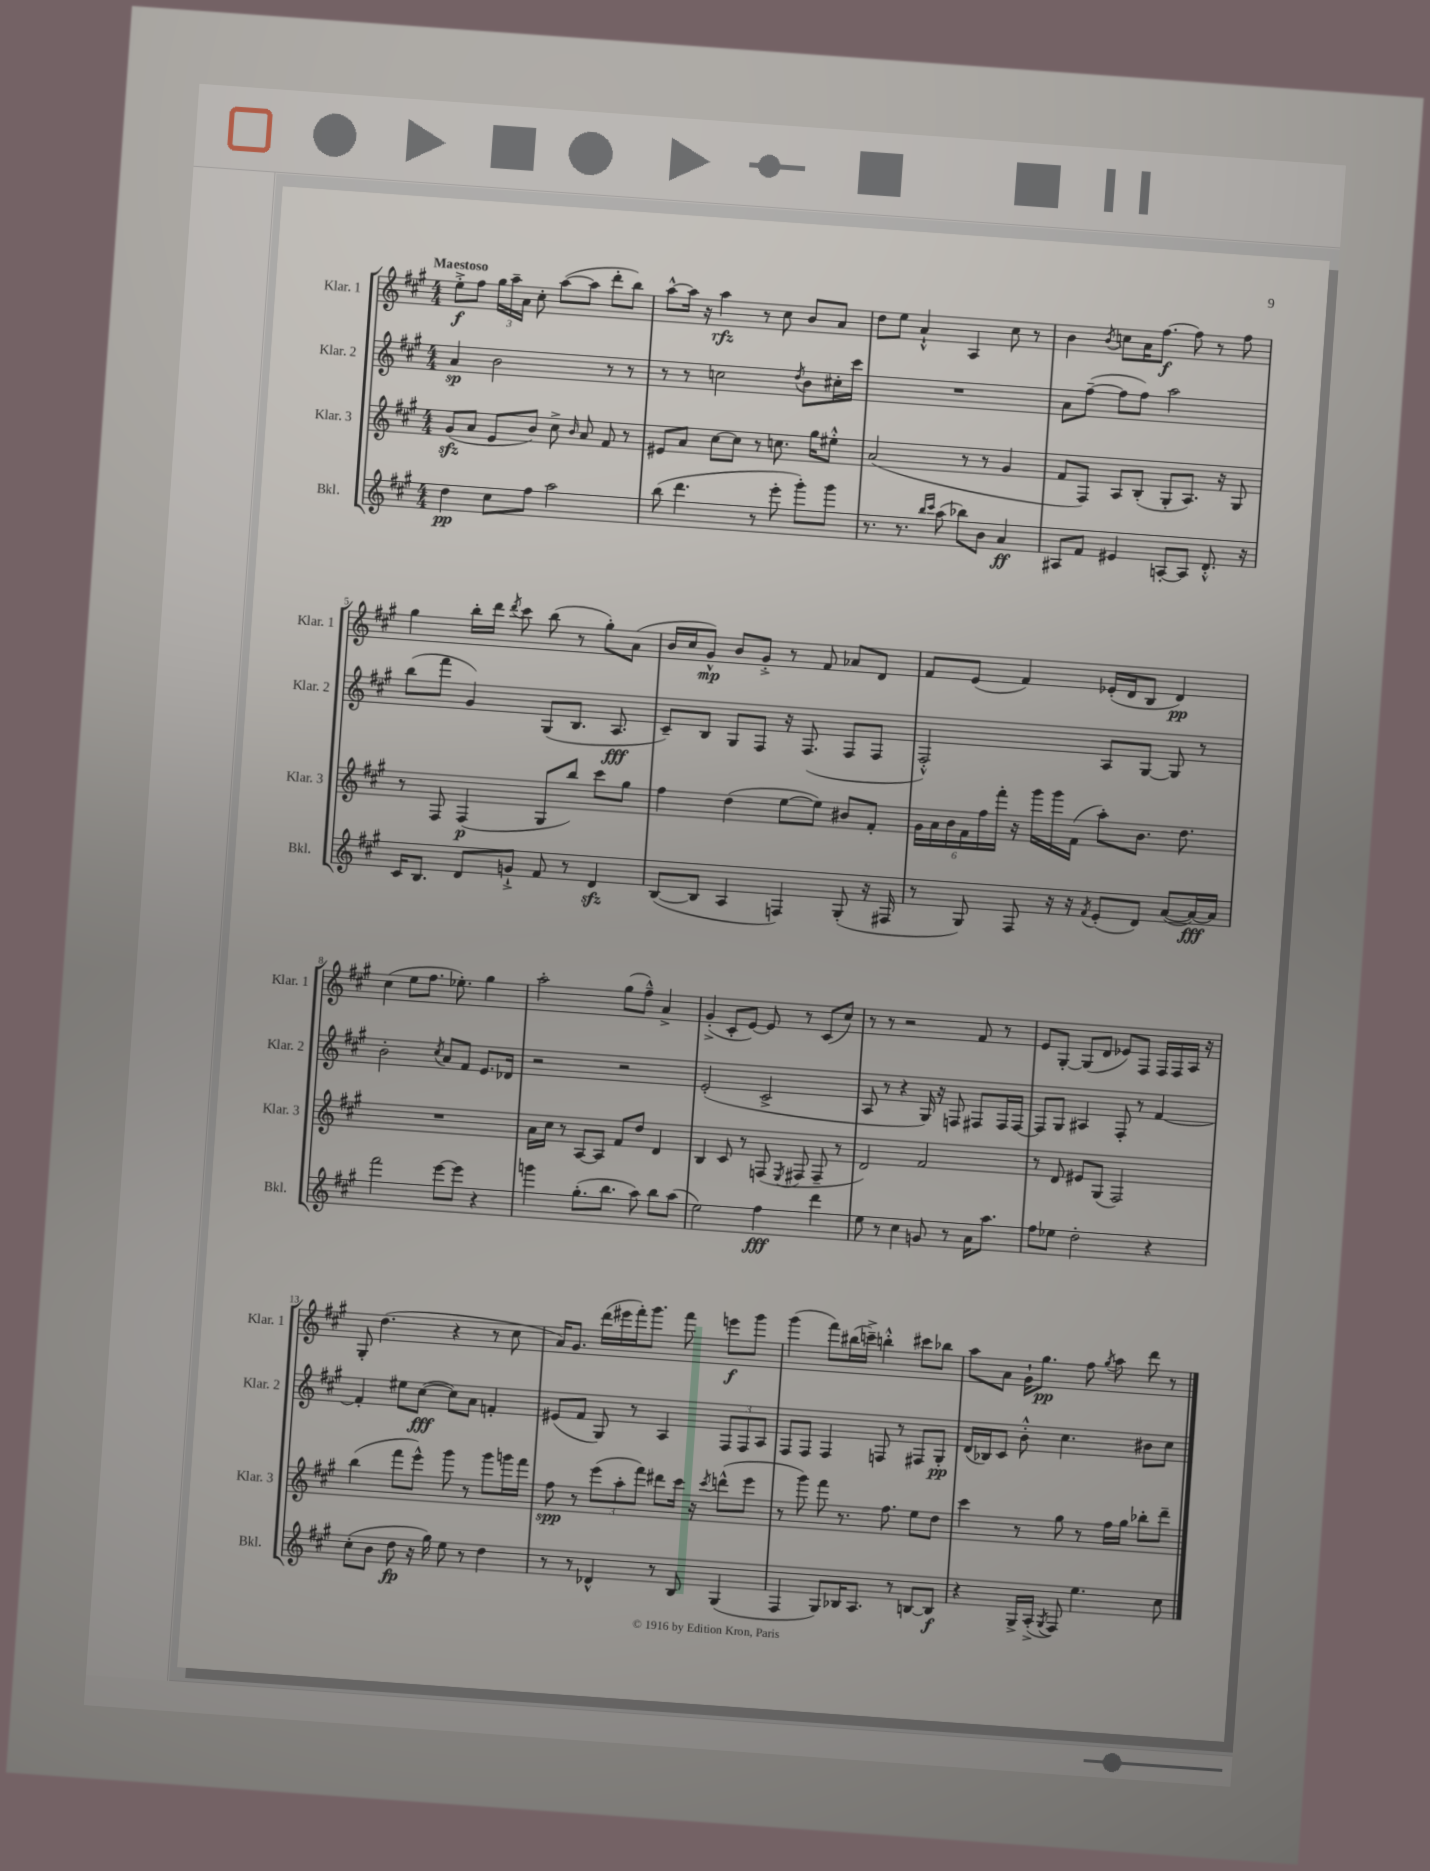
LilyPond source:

<<
\new StaffGroup <<
\new Staff = "s0" \with { instrumentName = "Klar. 1" shortInstrumentName = "Klar. 1" } {
    \clef treble \key a \major \numericTimeSignature \time 4/4 \tempo "Maestoso"
    \autoBeamOff e''8[-.->\f fis''8] \tuplet 3/2 { gis''16[ a''16-- a'16] } cis''8-. a''8[~( a''8] d'''8[-. b''8]) |
    a''8[~-^ a''16] r16 a''4\rfz r8 cis''8 b'8[ a'8] |
    d''8[ e''8] a'4-!-^ a4 cis''8 r8 |
    b'4 \acciaccatura { b'8 } c''8[ a'16 fis''8.]~\f fis''8 r8 fis''8 |
    gis''4 b''16[-. d'''16] \acciaccatura { d'''8 } cis'''8 b''8( r8 gis''8[-.) a'8]( |
    b'16[ cis''16 gis'8]-^\mp) b'8[ gis'8]-.-> r8 fis'8 aes'8[ d'8] |
    fis'8[ e'8]( fis'4) ees'16[-.( d'16 b8] d'4\pp) |
    cis''4( e''8[ fis''8.] ees''8.-.) gis''4 |
    a''2-. gis''8[( fis''8]---^) a'4-> |
    gis'4-.->( cis'8[-. e'8]~) e'8 r8 cis'8[( cis''8]) |
    r8 r8 r2 fis'8 r8 |
    e'8[ gis8]~-. gis8[( d'8] ees'8[) fis8] fis16[ fis16 a16] r16 |
    gis8-. d''4.( r4 r8 cis''8 |
    a'16[) gis'8.] d'''16[( eis'''16 fis'''16-.) gis'''8.] fis'''8 e'''8[\f gis'''8] |
    gis'''4( fis'''8[) bis''16( c'''16]--->) b''4-.-^ cis'''8[ bes''8] |
    a''8[ a'8] gis'16[-! gis''8.]\pp fis''8 \acciaccatura { gis''8 } a''8 d'''8 r8 \bar "|." |
}
\new Staff = "s1" \with { instrumentName = "Klar. 2" shortInstrumentName = "Klar. 2" } {
    \clef treble \key a \major \numericTimeSignature \time 4/4
    \autoBeamOff a'4\sp b'2 r8 r8 |
    r8 r8 c''2 \acciaccatura { d''8 } b'8[ cis''16-. cis'''16] |
    R1 |
    a'8[ fis''8]~--( fis''8[ fis''8]) a''2 |
    b''8[( fis'''8] gis'4) gis8[( b8.] a8.\fff |
    cis'8[--) b8] gis8[ fis8] r16 fis8.( fis8[ fis8] |
    fis2-.-^) a8[ gis8]~ gis8 r8 |
    b'2-. \acciaccatura { cis''8 } a'8[ fis'8] e'8.[ des'16] |
    r2 r2 |
    e'2-.( cis'2-> |
    a8 r8 r4 gis16) r16 f8 fis8[ fis16 fis16]~ |
    fis8[ gis8] ais4 fis8-. r8 fis'4~ |
    fis'4-. eis''8[ cis''8]~\fff( cis''8[) a'8] f'4-. |
    eis'8[( fis'8] gis8) r8 a4 \tuplet 3/2 { fis8[ fis8 a8] } |
    fis8[ fis8] fis4 f8 r8 fis8[ gis8]-.\pp |
    d'16[( bes16) cis'8] b'8-.-^ cis''4. bis'8[ cis''8] \bar "|." |
}
\new Staff = "s2" \with { instrumentName = "Klar. 3" shortInstrumentName = "Klar. 3" } {
    \clef treble \key a \major \numericTimeSignature \time 4/4
    \autoBeamOff gis'8[\sfz( a'8] e'8[ b'8]) cis''8-> \grace { b'16 } a'8 fis'8 r8 |
    eis'8[ a'8] cis''8[~ cis''8] r8 c''8. gis''16[ eis''8]-.-^ |
    a'2( r8 r8 gis'4 |
    fis'8[ fis8]) a8[ b8]-.( gis8[-. a8.]) r16 gis8 |
    r8 fis8 fis4\p( gis8[ b''8]) cis'''8[ gis''8] |
    fis''4 d''4( e''8[~ e''8]) bis'8[ fis'8]-. |
    \tuplet 6/4 { gis'16[ a'16 b'16 fis'16 fis''16 fis'''16]-. } r16 gis'''16[ gis'''16 fis'16]( a''8[-.) b'8.] d''8. |
    R1 |
    a'16[ cis''16] r8 a8[~ a8] fis'8[ d''8] d'4 |
    b4 cis'8 r8 f8( \acciaccatura { e8 } fis8 fis8-- r8 |
    d'2) fis'2 |
    r8 d'8 eis'8[ gis8]( fis2) |
    b''4( fis'''8[ e'''8]-^) gis'''8 r8 gis'''8[ g'''16 fis'''16] |
    fis''8\spp r8 \tuplet 3/2 { e'''8[( a''8-. fis'''8]) } dis'''8[ cis'''16] r16 \acciaccatura { cis'''8 } d'''8[-^( e'''8] |
    r8 gis'''8) fis'''8 r8. fis''8. e''8[ d''8] |
    cis'''4 r8 gis''8 r8 fis''16[ gis''16] bes''8[-. d'''8]-- \bar "|." |
}
\new Staff = "s3" \with { instrumentName = "Bkl." shortInstrumentName = "Bkl." } {
    \clef treble \key a \major \numericTimeSignature \time 4/4
    \autoBeamOff d''4\pp cis''8[ fis''8] a''2 |
    b''8( d'''4. r8 e'''8-. gis'''8[-.) gis'''8] |
    r8. r8. \grace { b''16[ cis'''16] } a''8( bes''8[) b'8] a'4\ff |
    ais8[ fis'8] eis'4 a8[~-. a8] d'8.-.-^ r16 |
    cis'16[ b8.] d'8[ g'8]-!-> fis'8 r8 d'4\sfz |
    b8[~( b8] a4 f4) gis8-.( r16 fis16 |
    r8 gis8) fis8 r16 r16 \acciaccatura { fis'8 } e'8[-.( d'8]) a'8[~( a'16~\fff) a'16] |
    fis'''2 e'''8[~ e'''8] r4 |
    g'''4 gis''8.[-.( b''8.] a''8) b''8[ a''8]( |
    e''2) fis''4\fff d'''4 |
    e''8 r8 cis''4 g'8 r8 a'16[ a''8.] |
    fis''8[ ees''8] d''2-. r4 |
    cis''8[-.( b'8] d''8\fp r16 gis''16) e''8 r8 d''4 |
    r8 r8 des'4-^ r8 b8 gis4( |
    fis4 gis8[) bes16 a8.] r8 b8[~ b8]\f |
    r4 gis16[-> a16]-.->( \acciaccatura { gis8 } fis8) e''4. cis''8 \bar "|." |
}
>>
>>
